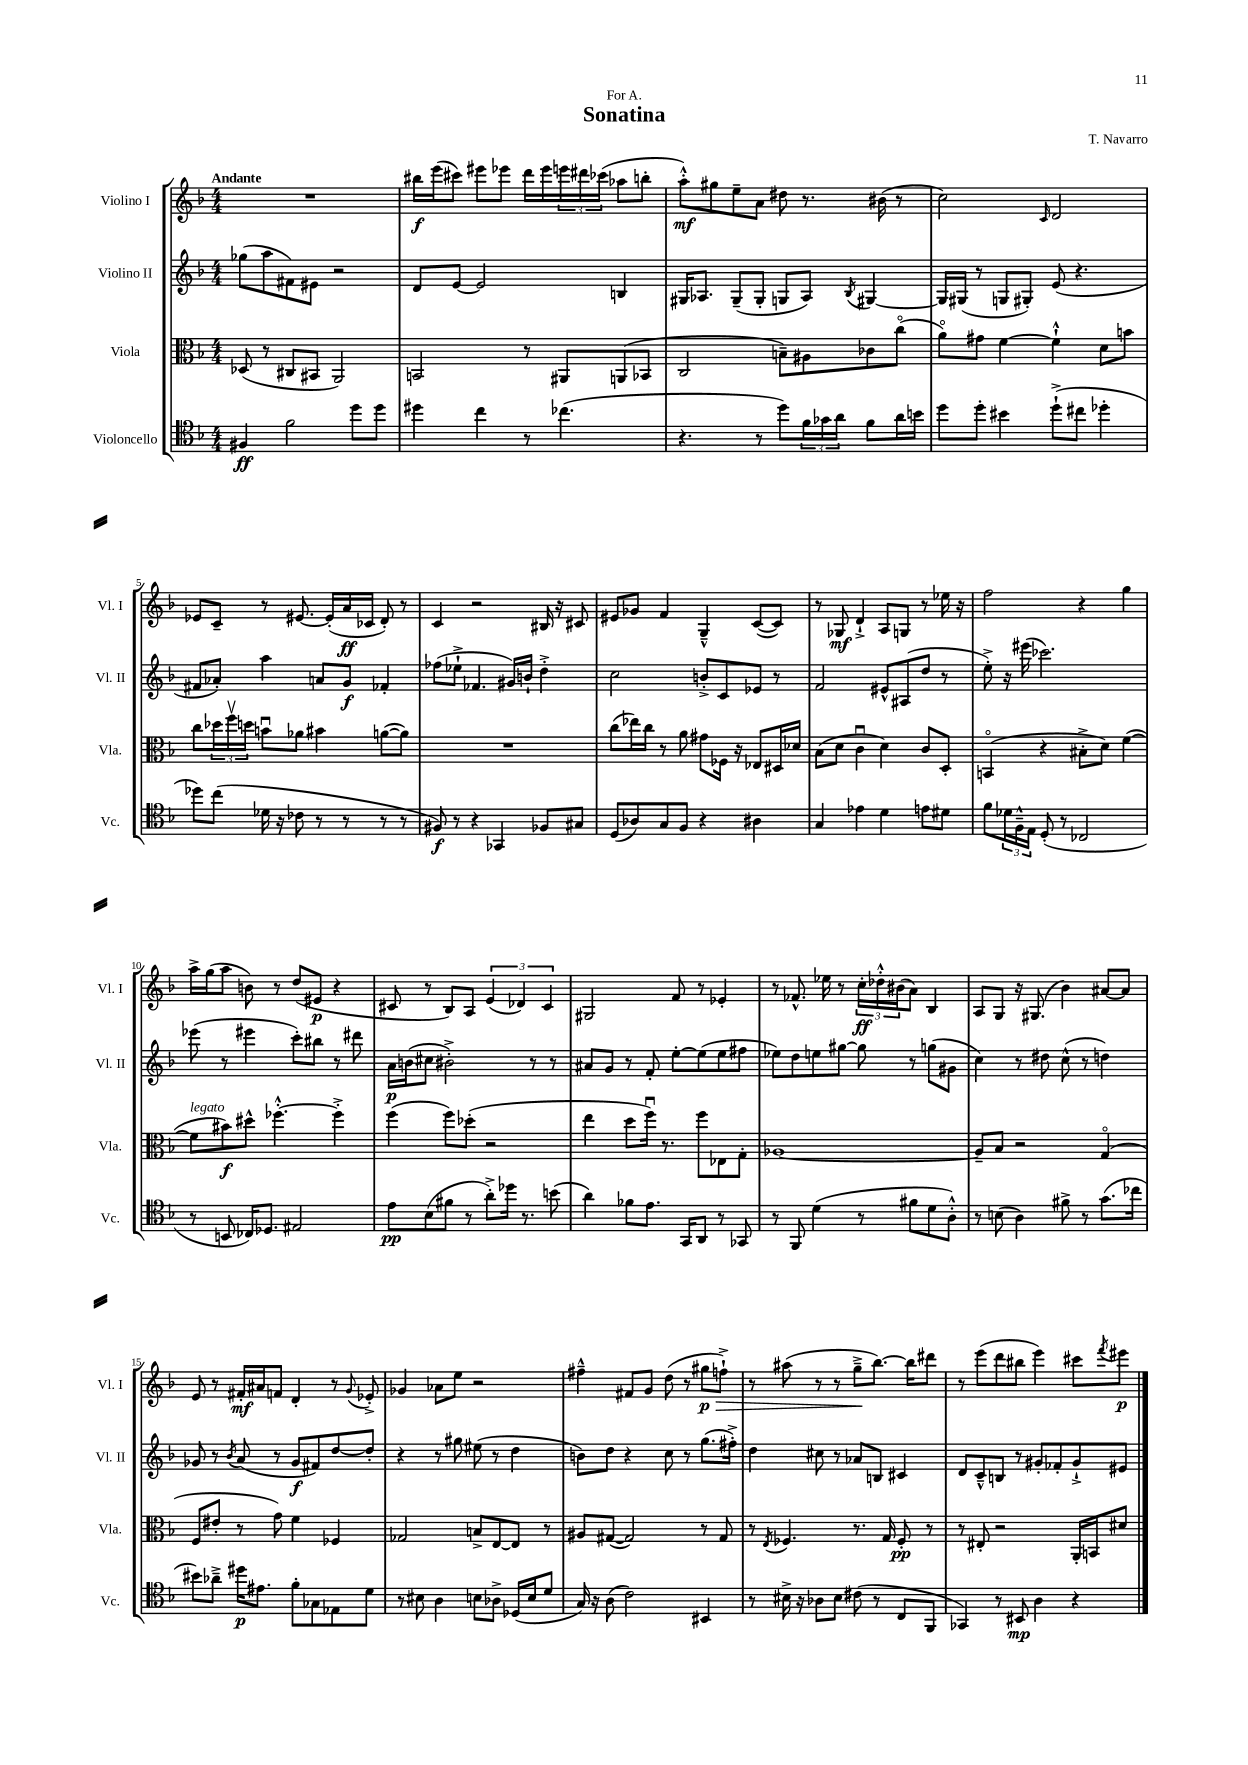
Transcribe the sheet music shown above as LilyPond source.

\header { title = "Sonatina" composer = "T. Navarro" dedication = "For A." }
<<
\new StaffGroup <<
\new Staff = "s0" \with { instrumentName = "Violino I" shortInstrumentName = "Vl. I" } {
    \clef treble \key f \major \numericTimeSignature \time 4/4 \tempo "Andante"
    R1 |
    bis''16\f e'''16( cis'''8) eis'''8 ees'''8 d'''16 ees'''16 \tuplet 3/2 { e'''16 dis'''16 ces'''16( } aes''8 b''8-. |
    a''8-.-^\mf) gis''8 e''8-- a'8 dis''8 r8. bis'16( r8 |
    c''2) \grace { c'16 } d'2 |
    ees'8 c'8-- r8 eis'8.~ eis'16-.( a'16\ff ces'16 d'8-.) r8 |
    c'4 r2 bis16 r16 cis'8 |
    eis'8 ges'8 f'4 g4---^ c'8~( c'8) |
    r8 ges8\mf d'4-!-> a8 g8 r8 ees''16 r16 |
    f''2 r4 g''4 |
    a''16-> g''16( a''8 b'8) r8 d''8( eis'8\p r4 |
    cis'8 r8 bes8) a8 \tuplet 3/2 { e'4( des'4) cis'4 } |
    gis2 f'8 r8 ees'4-. |
    r8 fes'8.-^ ees''16 r8 \tuplet 3/2 { c''16-.\ff des''16-.-^ bis'16( } a'8) bes4 |
    a8 g8 r16 gis8.( bes'4) ais'8~ ais'8 |
    e'8 r8 fis'16-.\mf ais'16 f'8 d'4-. r8 \appoggiatura { g'8 } ees'8-.-> |
    ges'4 aes'8 e''8 r2 |
    fis''4---^ fis'8 g'8 d''8( r8 gis''8\p\> f''8-!->) |
    r8 ais''8( r8 r8 g''8--->\! bes''8.~) bes''16 dis'''8 |
    r8 e'''8( d'''8 bis''8 e'''4) cis'''8 \acciaccatura { f'''8 } eis'''8\p \bar "|." |
}
\new Staff = "s1" \with { instrumentName = "Violino II" shortInstrumentName = "Vl. II" } {
    \clef treble \key f \major \numericTimeSignature \time 4/4
    ges''8( a''8 fis'8) eis'8 r2 |
    d'8 e'8~ e'2 b4 |
    gis16 aes8. gis8--( gis8-. g8 aes8) \acciaccatura { bes8 } gis4~ |
    gis16 gis16( r8 g8 gis8-.) e'8( r4. |
    fis'8 aes'8-.) a''4 a'8 g'8\f fes'4-. |
    fes''8( ees''8-!-> fes'4. gis'16) b'16-! d''4-.-> |
    c''2 b'8-.-> c'8 ees'8 r8 |
    f'2 eis'8-^ ais8( d''8 r8 |
    e''8-.->) r16 eis'''16( ces'''2.) |
    ees'''8( r8 eis'''4 c'''8-.) bis''8 r8 dis'''8 |
    a'16\p b'16( cis''8 bis'2-.->) r8 r8 |
    ais'8 g'8 r8 f'8-. e''8~-. e''8( e''8 fis''8 |
    ees''8) d''8 e''8 gis''8~ gis''8 r8 g''8( gis'8 |
    c''4) r8 dis''8 c''8-^( r8 d''4) |
    ges'8 r8 \acciaccatura { bes'8 } a'8( r8 ges'8\f fis'8) d''8~ d''8-. |
    r4 r8 gis''8 eis''8( r8 d''4 |
    b'8) d''8 r4 c''8 r8 g''8.( fis''16-.->) |
    d''4 cis''8 r8 aes'8 b8 cis'4 |
    d'8 c'8---^ b8 r8 gis'8-. fes'8-. gis'8-!-> eis'8 \bar "|." |
}
\new Staff = "s2" \with { instrumentName = "Viola" shortInstrumentName = "Vla." } {
    \clef alto \key f \major \numericTimeSignature \time 4/4
    des8( r8 cis8 bis,8 a,2) |
    b,2 r8 ais,8 a,8( bes,8 |
    c2 b8--) ais8 ces'8 c''8\flageolet( |
    a'8\flageolet) gis'8 f'4~ f'4-!-^ d'8 b'8 |
    c''8 \tuplet 3/2 { des''16 f''16\upbow d''16 } b'8\downbow aes'8 bis'4 a'8~( a'8) |
    R1 |
    c''8( ees''16) c''16 r8 a'8 gis'8 fes16 r16 ees8 dis16 des'16 |
    bes8( d'8 c'4\downbow d'4) c'8 d8-. |
    b,4\flageolet( r4 bis8-.-> d'8) f'4~( |
    f'8^\markup { \italic "legato" } bis'8\f) dis''8-^ fes''4.~-.-^ fes''4-.-> |
    f''4( f''8) des''8-.( r2 |
    e''4 d''8 f''16\downbow) r8. f''8 ees8 g8-. |
    aes1~ |
    aes8-- bes8 r2 g4\flageolet( |
    f8 eis'8-. r8 g'8) f'4 fes4 |
    ges2 b8-> e8~ e8 r8 |
    ais8 gis8~( gis2) r8 gis8 |
    r8 \acciaccatura { e8 } fes4. r8. g16 fes8-.\pp r8 |
    r8 eis8-. r2 a,16-. b,16 dis'8 \bar "|." |
}
\new Staff = "s3" \with { instrumentName = "Violoncello" shortInstrumentName = "Vc." } {
    \clef tenor \key f \major \numericTimeSignature \time 4/4
    fis4\ff f'2 d''8 d''8 |
    dis''4 c''4 r8 ces''4.( |
    r4. r8 d''8) \tuplet 3/2 { f'16 ges'16 a'16 } f'8 a'16 b'16 |
    d''8 d''8-. bis'4 d''8-!->( cis''8 des''4-. |
    des''8) c''8( des'16 r16 ces'8 r8 r8 r8 r8 |
    fis8\f) r8 r4 ges,4 fes8 gis8 |
    d8( aes8) g8 f8 r4 ais4 |
    g4 ees'4 d'4 e'8 dis'8 |
    f'8 \tuplet 3/2 { des'16 f16---^ e16 } d8-.( r8 ces2 |
    r8 b,8 ces16) des8. eis2 |
    e'8\pp bes8( fis'8 r8 a'8-.->) des''16 r8. b'8( |
    a'4) fes'8 e'8. g,16 a,8 r8 ges,8 |
    r8 f,8 d'4( r8 fis'8 d'8 a8-.-^) |
    r8 b8( a4) fis'8-> r8 g'8.( ces''16 |
    bis'8) aes'8---> dis''16\p eis'8. f'8-. ges8 ees8 d'8 |
    r8 bis8 a4 b8 aes8-> des16( b16 d'8 |
    g16) r16 a8( c'2) bis,4 |
    r8 bis16-> r16 aes8 bis8 cis'8( r8 c8 f,8 |
    ges,4) r8 bis,8\mp a4 r4 \bar "|." |
}
>>
>>
